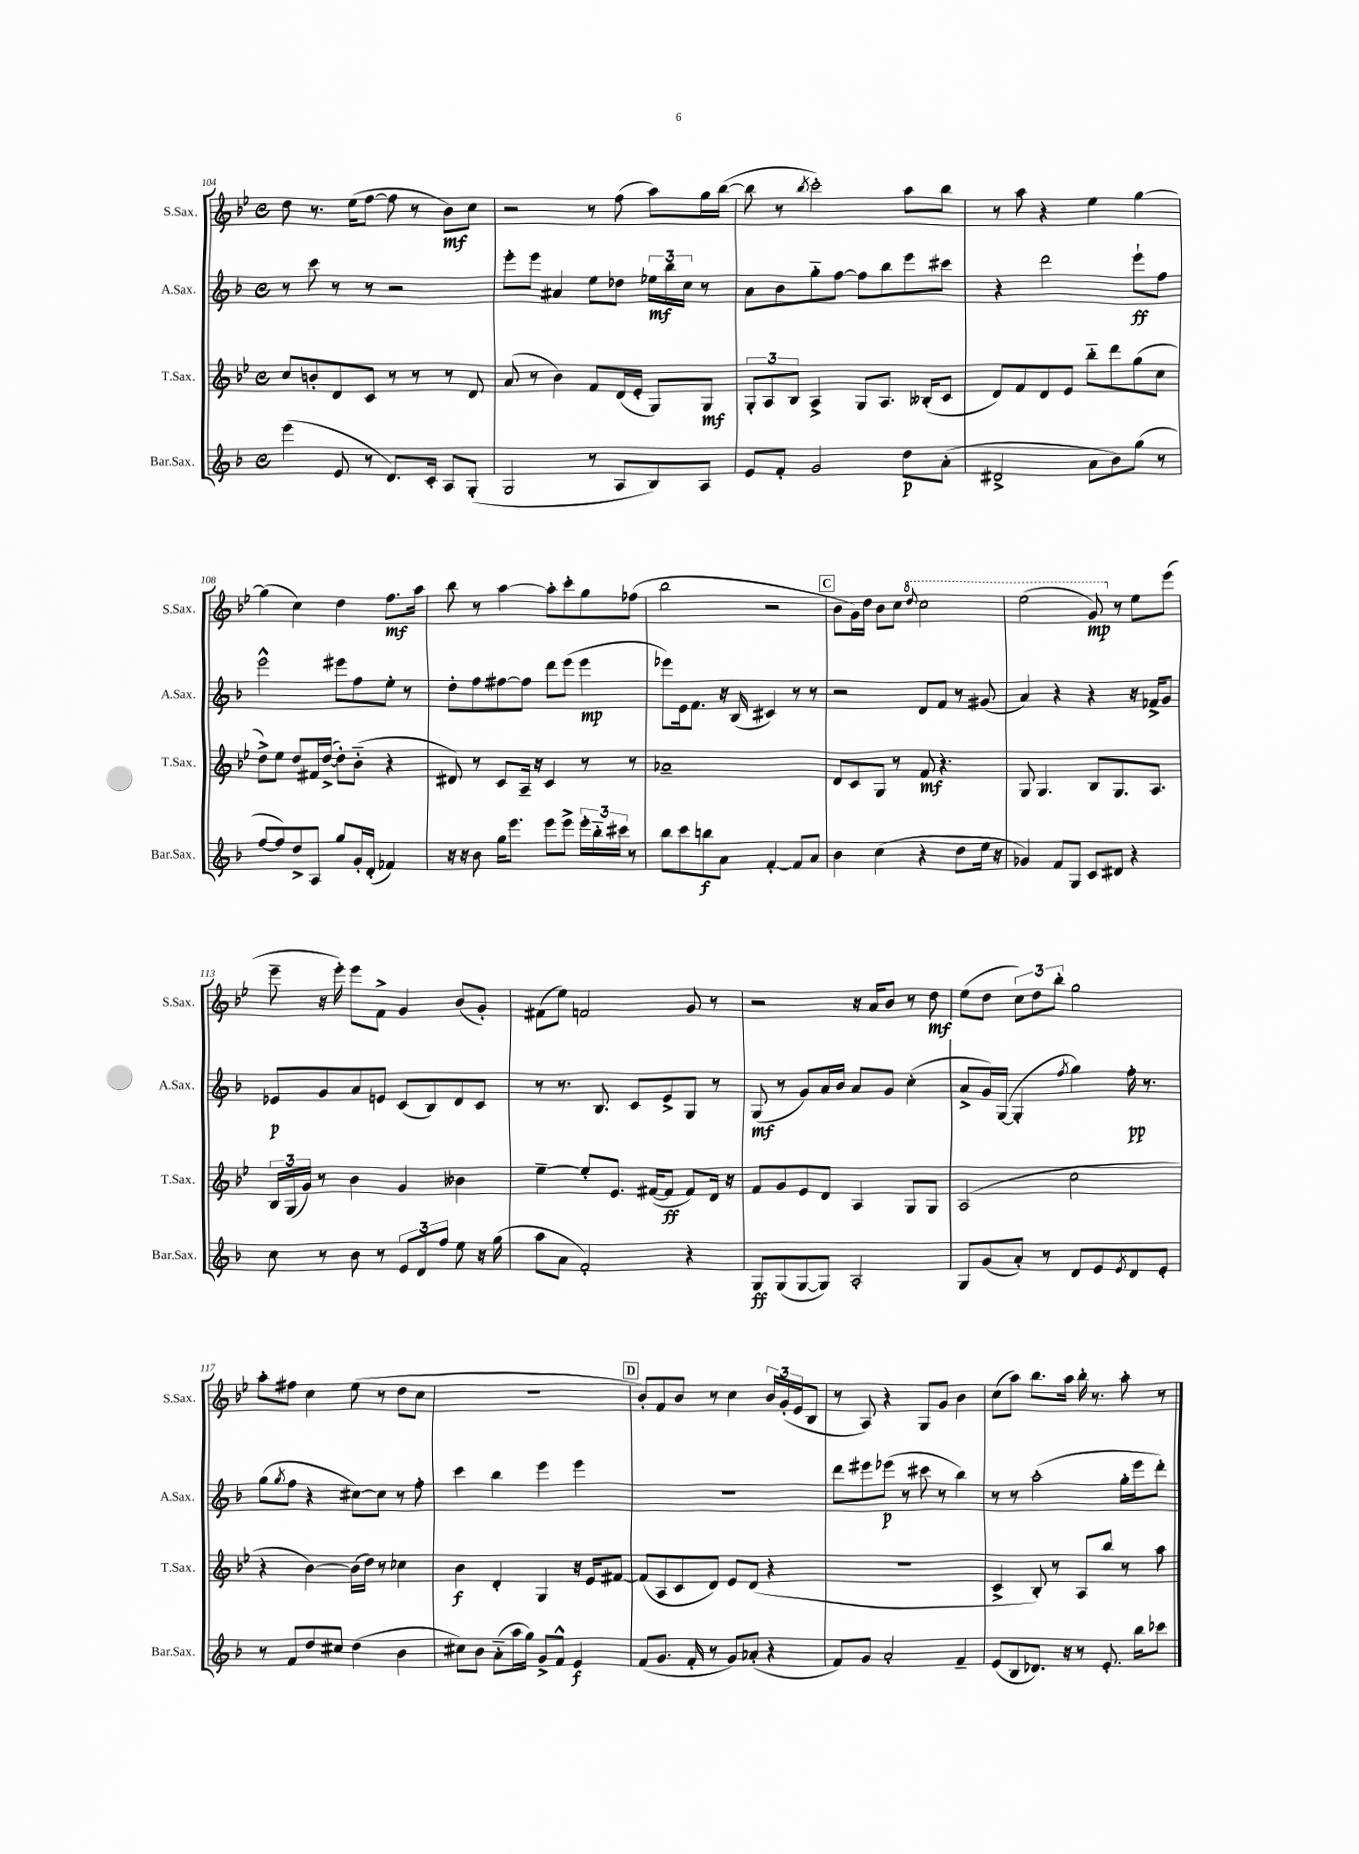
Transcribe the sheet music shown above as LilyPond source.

<<
\new StaffGroup <<
\new Staff = "s0" \with { instrumentName = "S.Sax." shortInstrumentName = "S.Sax." } {
    \clef treble \key bes \major \defaultTimeSignature \time 4/4
    d''8 r8. ees''16( f''8~ f''8 r8 bes'8\mf) c''8 |
    r2 r8 f''8( a''8) g''16 bes''16~( |
    bes''8 r8 \acciaccatura { bes''8 } c'''2-.) a''8 bes''8 |
    r8 a''8 r4 ees''4 g''4~ |
    g''4( c''4) d''4 f''8.\mf a''16 |
    bes''8 r8 a''4~ a''8-. c'''8-. g''8 fes''8( |
    bes''2 r2 |
    \mark \markup { \box "C" } bes'8 g'16) d''16 bes'8 c''8 \ottava #1 \appoggiatura { d'''8 } c'''2 |
    ees'''2( g''8\mp) \ottava #0 r8 ees''8 ees'''8( |
    ees'''8-- r16 ees'''16-.) ees'''8 f'8-> g'4 bes'8( g'8-.) |
    fis'8( ees''8) f'2 g'8 r8 |
    r2 r16 a'16 bes'8 r8 d''8\mf |
    ees''8( d''8 \tuplet 3/2 { c''8) d''8 bes''8-. } g''2 |
    a''8-. fis''8 c''4 ees''8( r8 d''8 c''8 |
    R1 |
    \mark \markup { \box "D" } bes'8-.) f'8 bes'8 r8 c''4 \tuplet 3/2 { bes'16 g'16-.( ees'16 } bes8 |
    r8 a8) r4 g8 g'8 bes'4 |
    c''8( a''8) bes''8. a''16 bes''16-. r8. a''8-. r8 \bar "|." |
}
\new Staff = "s1" \with { instrumentName = "A.Sax." shortInstrumentName = "A.Sax." } {
    \clef treble \key f \major \defaultTimeSignature \time 4/4
    r8 c'''8 r8 r8 r2 |
    e'''8-. e'''8 ais'4 e''8 des''8 \tuplet 3/2 { ees''16\mf bes''16 c''16 } r8 |
    a'8 bes'8 g''8-_ f''8~ f''8 bes''8 e'''8 cis'''8 |
    r4 d'''2 e'''8-!\ff f''8 |
    e'''2-^ eis'''8 f''8 e''8-. r8 |
    d''8-. f''8 fis''8~ fis''8 d'''8 e'''8( e'''4\mp |
    ees'''8) e'16 f'8. r16 bes16( cis'4) r8 r8 |
    \mark \markup { \box "C" } r2 d'8 f'8 r8 gis'8( |
    a'4) r4 r4 r16 fes'16-> g'8 |
    ees'8\p g'8 a'8 e'8 c'8( bes8) d'8 c'8 |
    r8 r8. bes8. c'8 e'8-> g8 r8 |
    g8\mf( r8 g'8) a'16 bes'16 a'8 g'8 c''4-.( |
    a'8-> g'16) g16~( g4-. \acciaccatura { f''8 } g''4) f''16-.\pp r8. |
    g''8( \acciaccatura { g''8 } f''8 r4 cis''8~) cis''8 r8 f''8-. |
    c'''4 bes''4 e'''4 e'''4 |
    \mark \markup { \box "D" } r1 |
    d'''8 eis'''8 ees'''8\p( r8 cis'''8 r8 bes''4) |
    r8 r8 a''2-.( g''16-. e'''16 d'''8-.) \bar "|." |
}
\new Staff = "s2" \with { instrumentName = "T.Sax." shortInstrumentName = "T.Sax." } {
    \clef treble \key bes \major \defaultTimeSignature \time 4/4
    c''8 b'8-. d'8 c'8 r8 r8 r8 d'8 |
    a'8( r8 bes'4) f'8 d'16( ees'16-. g8) g8\mf |
    \tuplet 3/2 { g8-. a8 bes8 } a4-> g8 a8. beses16-.( c'8 |
    d'8) f'8 d'8 ees'8 bes''8-_ d'''8 g''8( c''8 |
    d''8->) ees''8 d''8 fis'16 d''16~->( d''8-.) bes'8-_( r4 |
    dis'8) r8 c'8 a16-- r16 c'4 r8 r8 |
    aes'1-- |
    \mark \markup { \box "C" } d'8 c'8 g8 r8 f'8\mf r4. |
    g8 g4. bes8 g8. a8. |
    \tuplet 3/2 { bes16 g16( g'16) } r8 bes'4 g'4 beses'4 |
    ees''4~-- ees''8-. ees'8. fis'16~( fis'8\ff fis'8) d'16 r16 |
    f'8 g'8 ees'8 d'8 a4 g8 g8 |
    a2( c''2 |
    r4 bes'4~) bes'16( d''16) r8 ces''4 |
    bes'4\f d'4-. g4 r16 ees'16 fis'8~ |
    \mark \markup { \box "D" } fis'8( a8 c'8 d'8) ees'8 d'8( r4 |
    R1 |
    c'4-> bes8-.) r8 a8 bes''8 r8 a''8 \bar "|." |
}
\new Staff = "s3" \with { instrumentName = "Bar.Sax." shortInstrumentName = "Bar.Sax." } {
    \clef treble \key f \major \defaultTimeSignature \time 4/4
    e'''4( e'8 r8 d'8.) c'16-. a8 g8-.( |
    g2 r8 a8 bes8) a8 |
    e'8 f'8-. g'2 d''8\p a'8-.( |
    dis'2-> a'8 bes'8) g''8( r8 |
    f''8~ f''8) d''8-> a8 g''8 g'16-. d'16-.( fes'4) |
    r16 r16 bes'8 g''16 e'''8. e'''8 e'''8-> \tuplet 3/2 { e'''16-. bes''16-_ cis'''16 } r8 |
    bes''8 c'''8 b''8\f a'8 f'4~-. f'8 a'8 |
    \mark \markup { \box "C" } bes'4 c''4( r4 d''8 e''16 r16 |
    ges'4) f'8 g8 c'8 dis'8 r4 |
    c''8 r8 bes'8 r8 \tuplet 3/2 { e'8 d'8 f''8 } e''8 r16 g''16( |
    a''8 a'8 f'2-.) r4 |
    g8\ff g8( g8~ g8) a2-. |
    g8 g'8( a'8-.) r8 d'8 e'8 \acciaccatura { e'8 } d'8 e'8-. |
    r8 f'8 d''8 cis''8 d''4( bes'4 |
    cis''8) bes'8 a'8-_( a''16 g''16) g'8-> f'8-^ e'4\f |
    \mark \markup { \box "D" } f'8( g'8. f'16-. r8 g'8) aes'8-.( r4 |
    f'8) g'8 a'2-. f'4-- |
    e'8( bes8 des'8.) r16 r8 e'8.-. bes''16 ces'''8 \bar "|." |
}
>>
>>
\layout { \context { \Score currentBarNumber = #104 } }
